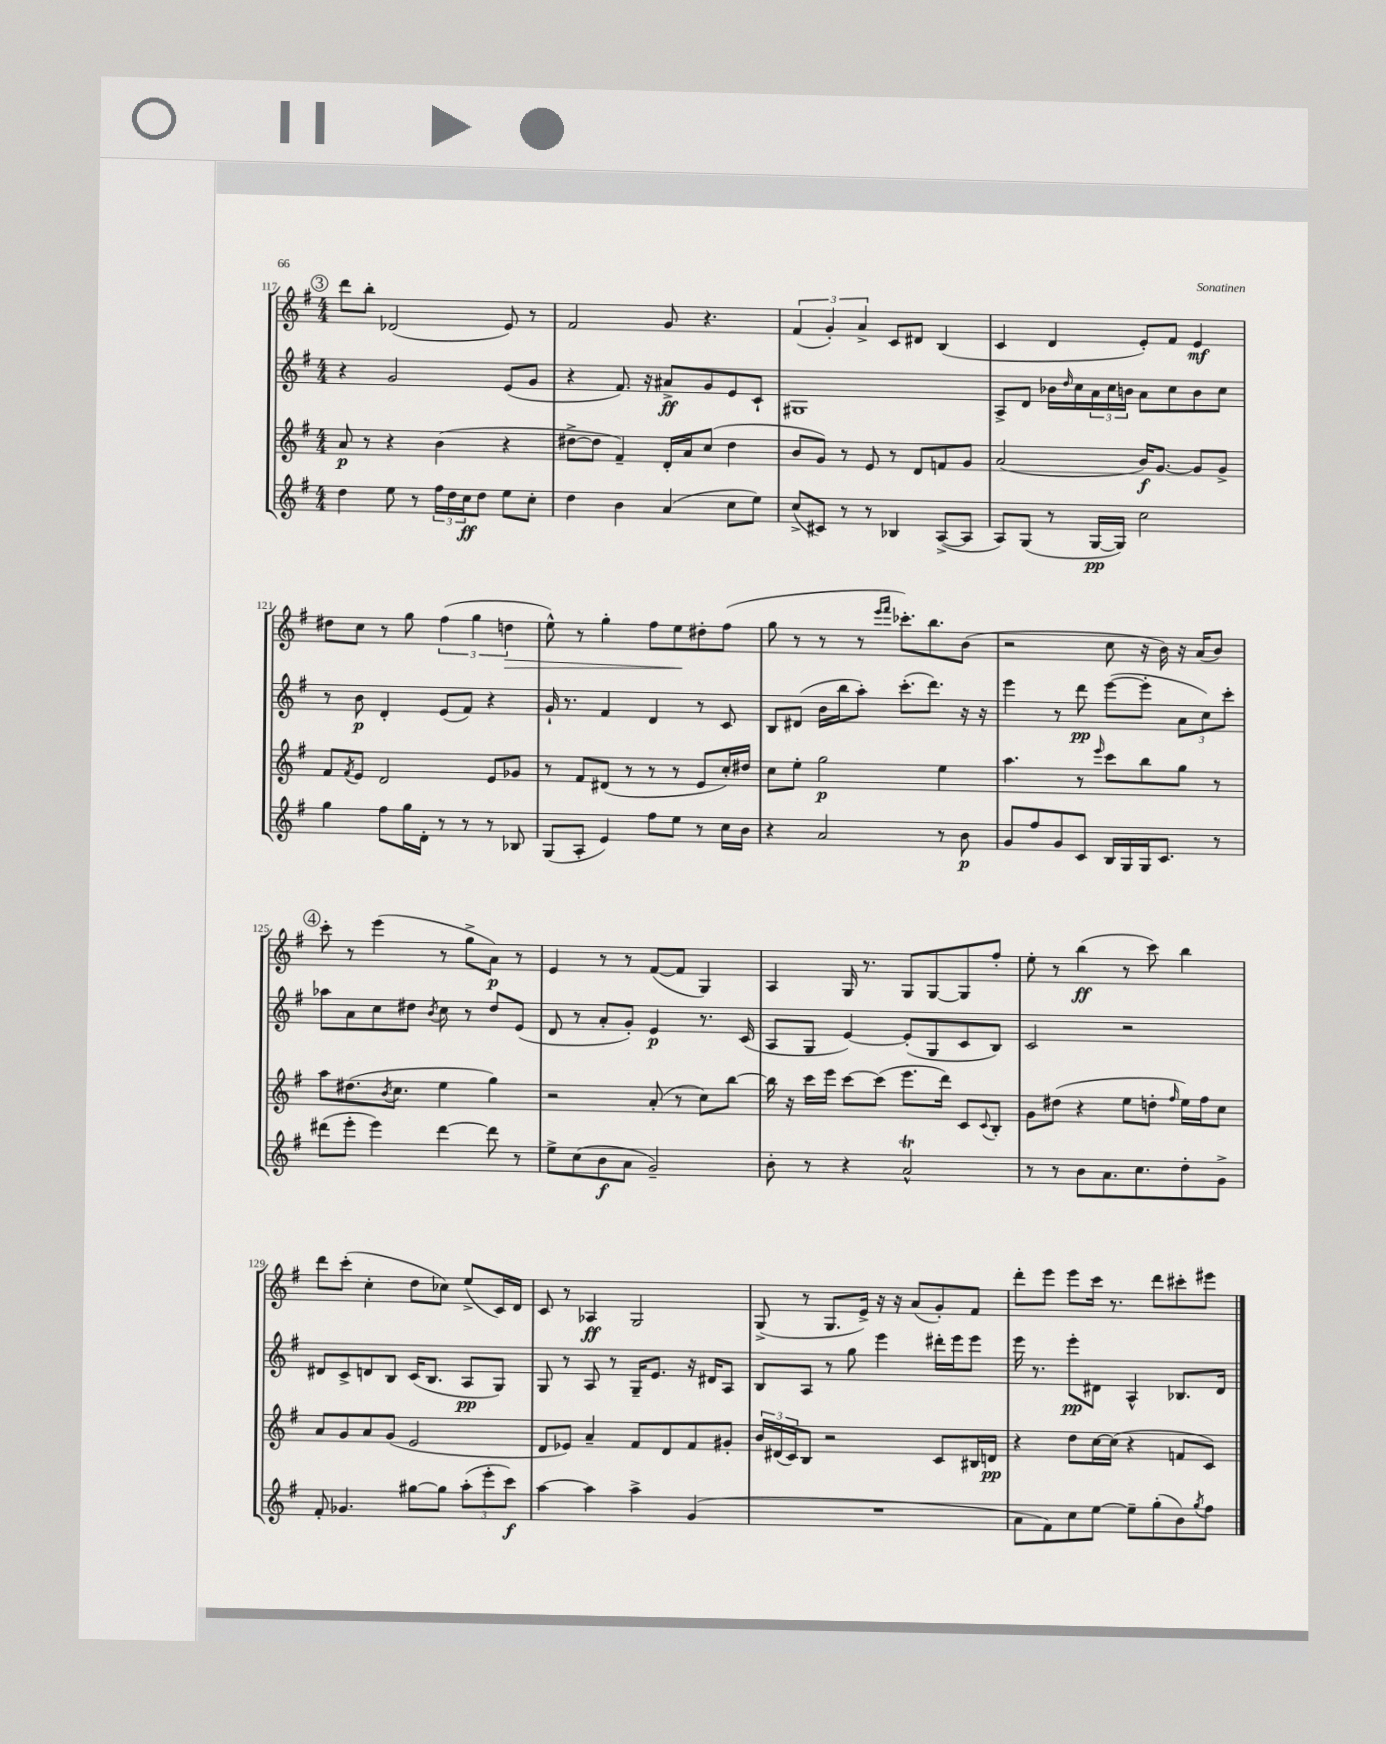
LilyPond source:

<<
\new StaffGroup <<
\new Staff = "s0" {
    \clef treble \key g \major \numericTimeSignature \time 4/4
    \mark \markup { \circle "3" } d'''8 b''8-. des'2( e'8) r8 |
    fis'2 g'8 r4. |
    \tuplet 3/2 { fis'4( g'4-.) a'4-> } c'8 dis'8 b4( |
    c'4 d'4 e'8-.) fis'8 e'4\mf |
    dis''8 c''8 r8 g''8 \tuplet 3/2 { fis''4( g''4 d''4\> } |
    e''8-^) r8 g''4-. fis''8 e''8\! dis''8-. fis''8( |
    g''8 r8 r8 r8 \grace { e'''16 fis'''16 } ces'''8.-.) b''8. b'8( |
    r2 c''8 r16 b'16) r16 a'16( b'8) |
    \mark \markup { \circle "4" } c'''8-. r8 e'''4( r8 g''8-> a'8\p) r8 |
    e'4 r8 r8 fis'8~( fis'8 g4) |
    a4 g16 r8. g8 g8~ g8 fis''8-. |
    e''8-. r8 b''4\ff( r8 c'''8) b''4 |
    d'''8 c'''8-.( c''4-. d''8 ces''8) e''8->( c'16) d'16 |
    c'8 r8 aes4\ff g2 |
    g8->( r8 g8. e'16->) r16 r16 a'8( g'8-.) fis'8 |
    d'''8-. e'''8 e'''8 c'''16 r8. d'''8 cis'''8-. eis'''8 \bar "|." |
}
\new Staff = "s1" {
    \clef treble \key g \major \numericTimeSignature \time 4/4
    \mark \markup { \circle "3" } r4 g'2 e'8( g'8 |
    r4 fis'8.) r16 ais'8->\ff g'8 e'8 c'8-! |
    gis1 |
    a8-> d'8 bes'16 \grace { d''16 } c''16 \tuplet 3/2 { a'16 c''16 b'16 } a'8 c''8 b'8 c''8 |
    r8 b'8\p d'4-. e'8( fis'8) r4 |
    g'16-! r8. fis'4 d'4 r8 c'8 |
    b8 dis'8( b'16 b''16 a''8-.) c'''8.-.( d'''8.) r16 r16 |
    e'''4 r8 d'''8\pp e'''8~( e'''8-. \tuplet 3/2 { a'8 c''8) c'''8-. } |
    \mark \markup { \circle "4" } aes''8 a'8 c''8 dis''8 \acciaccatura { b'8 } c''8 r8 dis''8 e'8( |
    d'8 r8 a'8-. g'8-.) e'4\p r8. c'16( |
    a8 g8 e'4~) e'8-.( g8 c'8 b8) |
    c'2 r2 |
    dis'8 c'8-> d'8 b8 c'16( b8. a8\pp g8) |
    g8 r8 a8 r8 g16-- e'8. r16 dis'16 a8 |
    b8 a8 r8 g''8 e'''4 dis'''16-. e'''16 e'''8 |
    e'''16 r8. e'''8-.\pp dis'8 a4-^ bes8. dis'16 \bar "|." |
}
\new Staff = "s2" {
    \clef treble \key g \major \numericTimeSignature \time 4/4
    \mark \markup { \circle "3" } a'8\p r8 r4 b'4( r4 |
    dis''8~-> dis''8 fis'4--) d'16-. a'16 c''8( dis''4 |
    b'8 g'8) r8 e'8 r8 d'8 f'8 g'8 |
    a'2( b'16\f) g'8.~ g'8 g'8-> |
    fis'8 \acciaccatura { fis'8 } e'8 d'2 e'8 ges'8 |
    r8 fis'8 dis'8( r8 r8 r8 e'8 c''16-.) dis''16 |
    c''8 e''8-. g''2\p e''4 |
    a''4. r8 \grace { e'''16 } c'''8 b''8 g''8 r8 |
    \mark \markup { \circle "4" } a''8 dis''8.( \acciaccatura { b'8 } c''8. e''4 g''4) |
    r2 a'8-.( r8 c''8) b''8~ |
    b''16 r16 c'''16 e'''16 c'''8~ c'''8( e'''8. d'''16) c'8 \appoggiatura { c'8 } b8-. |
    g'8 dis''8( r4 e''8 d''8-. \grace { fis''16 } e''16) fis''16 c''8 |
    a'8 g'8 a'8 g'8( e'2 |
    d'8 ees'8) a'4-- fis'8 d'8 fis'8 gis'8-. |
    \tuplet 3/2 { b'16 dis'16( c'16) } b8 r2 c'8 bis16 d'16\pp |
    r4 d''8 c''16~ c''16( r4 f'8 c'8) \bar "|." |
}
\new Staff = "s3" {
    \clef treble \key g \major \numericTimeSignature \time 4/4
    \mark \markup { \circle "3" } d''4 e''8 r8 \tuplet 3/2 { fis''16 d''16 c''16\ff } d''8 e''8 c''8-. |
    d''4 b'4 a'4( c''8 e''8) |
    c''8->( cis'8) r8 r8 bes4 a8~->( a8 |
    a8) g8( r8 g16~\pp g16) c''2 |
    g''4 fis''8 g''16 d'16-. r8 r8 r8 bes8 |
    g8( a8-. e'4) fis''8 e''8 r8 c''16 b'16 |
    r4 a'2 r8 b'8\p |
    g'8 fis''8 g'8 c'8 b16 g16 g16 c'8. r8 |
    \mark \markup { \circle "4" } dis'''8( e'''8-. e'''4) dis'''4~ dis'''8 r8 |
    e''8-> c''8( b'8\f a'8 g'2--) |
    b'8-. r8 r4 a'2-^\trill |
    r8 r8 b'8 a'8. c''8. d''8-. g'8-> |
    fis'8-. ges'4. gis''8~ gis''8 \tuplet 3/2 { a''8-.( e'''8-. c'''8\f) } |
    a''4~ a''4 a''4-> g'4( |
    R1 |
    a'8 fis'8) c''8 e''8~ e''8-- g''8-.( b'8) \acciaccatura { g''8 } fis''8 \bar "|." |
}
>>
>>
\layout { \context { \Score currentBarNumber = #117 } }
